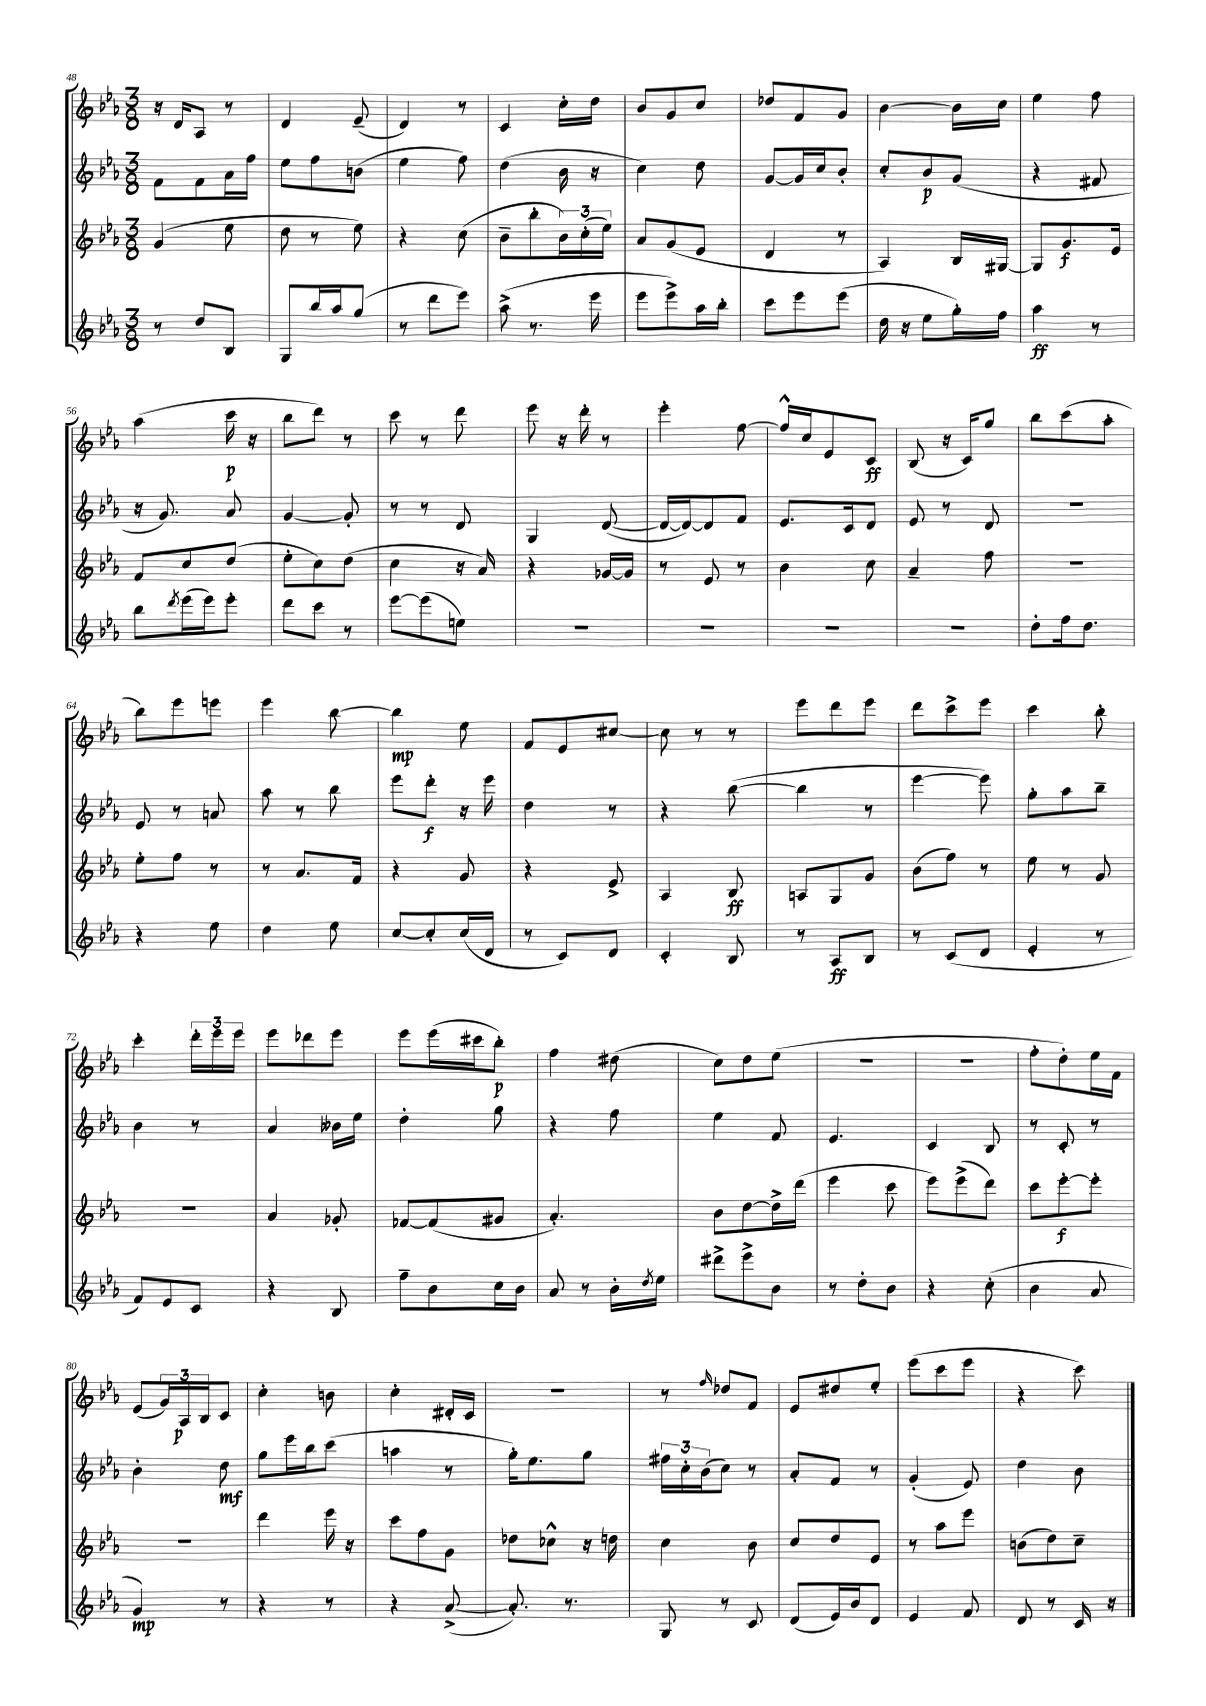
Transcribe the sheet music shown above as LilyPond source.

<<
\new StaffGroup <<
\new Staff = "s0" {
    \clef treble \key ees \major \numericTimeSignature \time 3/8
    r16 d'16 aes8 r8 |
    d'4 ees'8--( |
    d'4) r8 |
    c'4 c''16-. d''16 |
    bes'8 g'8 c''8 |
    des''8 f'8 g'8 |
    bes'4~ bes'16 c''16 |
    ees''4 f''8 |
    aes''4( c'''16\p r16 |
    bes''8 d'''8) r8 |
    c'''8 r8 d'''8 |
    ees'''8 r16 d'''16-. r8 |
    ees'''4-. f''8~ |
    f''16-^ c''16 ees'8 c'8\ff |
    bes8( r16 c'16) g''8 |
    bes''8 c'''8( aes''8-. |
    bes''8) ees'''8 e'''8 |
    ees'''4 bes''8~ |
    bes''4\mp ees''8 |
    f'8 ees'8 cis''8~ |
    cis''8 r8 r8 |
    ees'''8 d'''8 ees'''8 |
    d'''8 c'''8-> ees'''8 |
    c'''4 bes''8-. |
    c'''4-. \tuplet 3/2 { d'''16-. ees'''16 ees'''16 } |
    ees'''8 des'''8 ees'''8 |
    ees'''8 ees'''16( cis'''16 bes''8-.\p) |
    f''4 dis''8( |
    c''8) d''8 ees''8( |
    r4. |
    R4. |
    f''8-. d''8-.) ees''16 f'16 |
    ees'8( \tuplet 3/2 { g'16) aes16\p bes16 } c'8 |
    c''4-. b'8 |
    c''4-. dis'16-. c'16 |
    R4. |
    r8 \grace { f''16 } des''8 f'8 |
    ees'8 dis''8 ees''8-. |
    ees'''8( c'''8 ees'''8 |
    r4 c'''8) \bar "|." |
}
\new Staff = "s1" {
    \clef treble \key ees \major \numericTimeSignature \time 3/8
    f'8 f'8 aes'16 f''16 |
    ees''8 f''8 b'8( |
    ees''4 f''8) |
    d''4( bes'16 r16 |
    c''4) d''8 |
    g'8~ g'16 c''16 bes'8-. |
    c''8-. bes'8\p g'8( |
    r4 fis'8 |
    r16 g'8.) aes'8 |
    g'4~ g'8-. |
    r8 r8 d'8 |
    g4 d'8~( |
    d'16~ d'16~) d'8 f'8 |
    ees'8. c'16 d'8 |
    ees'8 r8 d'8 |
    R4. |
    ees'8 r8 a'8 |
    aes''8 r8 bes''8 |
    ees'''8 d'''8-.\f r16 ees'''16 |
    d''4 r8 |
    r4 bes''8~( |
    bes''4 r8 |
    ees'''4~ ees'''8) |
    g''8-. aes''8 bes''8-- |
    bes'4 r8 |
    aes'4 beses'16 ees''16 |
    d''4-. g''8 |
    r4 f''8 |
    ees''4 f'8 |
    ees'4. |
    c'4 bes8 |
    r8 c'8-. r8 |
    bes'4-. d''8\mf |
    g''8 ees'''16 bes''16 c'''8( |
    a''4 r8 |
    g''16-.) ees''8. g''8 |
    \tuplet 3/2 { fis''16 c''16-. bes'16( } c''8) r8 |
    aes'8-. f'8 r8 |
    g'4-.( ees'8) |
    d''4 bes'8 \bar "|." |
}
\new Staff = "s2" {
    \clef treble \key ees \major \numericTimeSignature \time 3/8
    g'4( ees''8 |
    d''8 r8 ees''8) |
    r4 c''8( |
    bes'8-- bes''8-. \tuplet 3/2 { bes'16) c''16-.( ees''16) } |
    aes'8 g'8( ees'8 |
    d'4 r8 |
    aes4) bes16 gis16~ |
    gis8 g'8.\f ees'16 |
    f'8 c''8 d''8( |
    ees''8-. c''8) d''8( |
    c''4 r16 aes'16) |
    r4 ges'16~ ges'16 |
    r8 ees'8 r8 |
    bes'4 c''8 |
    aes'4-- f''8 |
    R4. |
    ees''8-. f''8 r8 |
    r8 aes'8. f'16 |
    r4 g'8 |
    r4 ees'8-> |
    aes4 bes8\ff |
    a8 g8 g'8 |
    bes'8( f''8) r8 |
    ees''8 r8 g'8 |
    R4. |
    aes'4 ges'8-. |
    fes'8~ fes'8( gis'8 |
    aes'4.-.) |
    bes'8 d''8~ d''16-> d'''16( |
    ees'''4 c'''8 |
    ees'''8) ees'''8->( d'''8) |
    c'''8 ees'''8~-.\f ees'''8-. |
    R4. |
    d'''4 ees'''16 r16 |
    c'''8 f''8 g'8 |
    des''8 ces''8-^ r16 d''16 |
    c''4 bes'8 |
    c''8 d''8 ees'8 |
    r8 aes''8 ees'''8 |
    b'8( d''8) c''8-- \bar "|." |
}
\new Staff = "s3" {
    \clef treble \key ees \major \numericTimeSignature \time 3/8
    r8 d''8 bes8 |
    g8 bes''16 aes''16 g''8( |
    r8 d'''8 ees'''8) |
    aes''8->( r8. ees'''16 |
    ees'''8 ees'''8->) aes''16 bes''16-. |
    c'''8 ees'''8 ees'''8( |
    d''16 r16 ees''8 g''16-.) f''16 |
    aes''4\ff r8 |
    bes''8 \acciaccatura { d'''8 } ees'''16( ees'''16) ees'''8-. |
    d'''8 c'''8 r8 |
    ees'''8~ ees'''8( e''8) |
    R4. |
    R4. |
    R4. |
    R4. |
    d''8-. f''16 d''8. |
    r4 ees''8 |
    d''4 ees''8 |
    c''8~ c''8-. c''16( d'16 |
    r8 c'8) d'8 |
    c'4-. bes8 |
    r8 aes8\ff bes8 |
    r8 c'8( d'8 |
    ees'4-. r8 |
    f'8) ees'8 c'8 |
    r4 bes8 |
    f''8-- bes'8 c''16 bes'16 |
    aes'8 r8 bes'16-. \acciaccatura { d''8 } ees''16 |
    dis'''8-> ees'''8-> bes'8 |
    r8 d''8-. bes'8 |
    r4 c''8-.( |
    bes'4 aes'8 |
    g'4\mp) r8 |
    r4 r8 |
    r4 aes'8~->( |
    aes'8.-.) r8. |
    g8 r8 c'8 |
    d'8( ees'16) bes'16 d'8 |
    ees'4 f'8 |
    d'8 r8 c'16 r16 \bar "|." |
}
>>
>>
\layout { \context { \Score currentBarNumber = #48 } }
